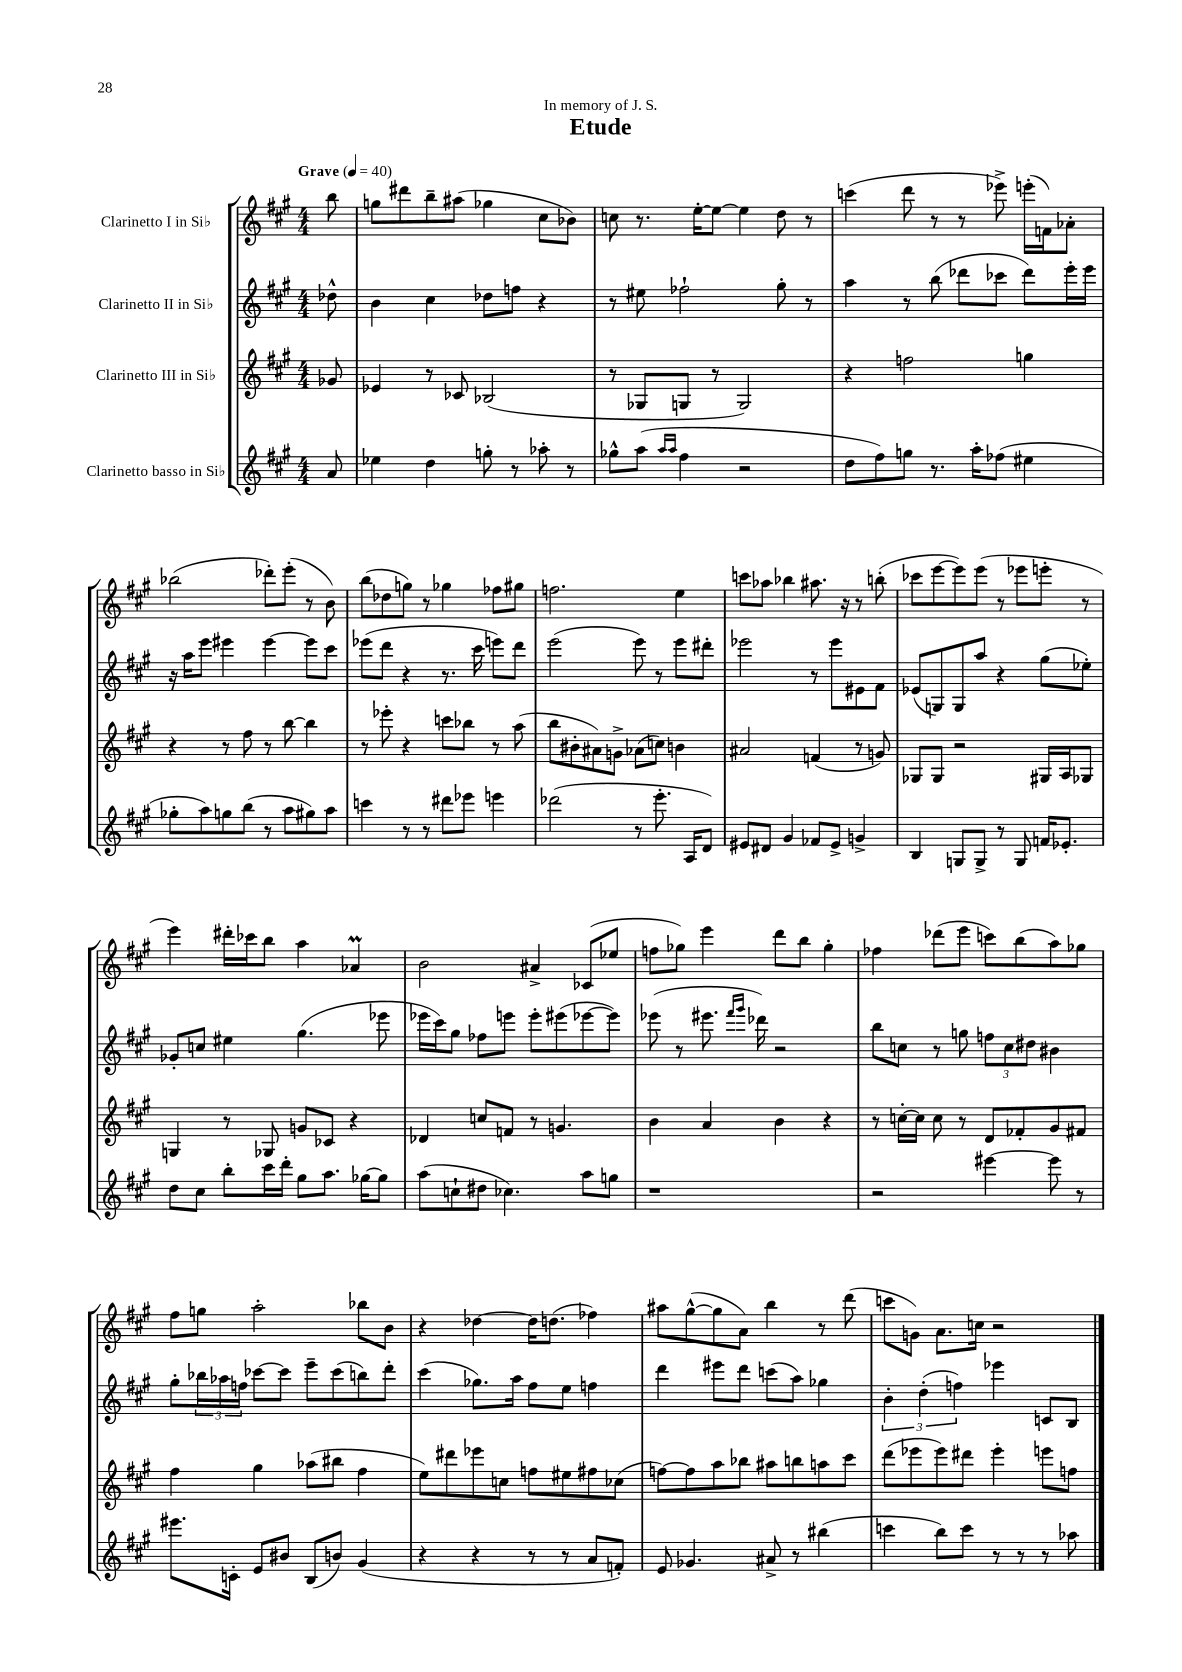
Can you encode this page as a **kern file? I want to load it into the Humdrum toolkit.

**kern	**kern	**kern	**kern
*staff4	*staff3	*staff2	*staff1
*clefG2	*clefG2	*clefG2	*clefG2
*k[f#c#g#]	*k[f#c#g#]	*k[f#c#g#]	*k[f#c#g#]
*M4/4	*M4/4	*M4/4	*M4/4
*MM40	*MM40	*MM40	*MM40
8a/	8g-/	8dd-^^\	8bb\
=	=	=	=
4ee-\	4e-/	4b\	8gg\L
.	.	.	8ddd#\
4dd\	8r	4cc#\	8bb~\
.	8c-/	.	(8aa#\J
8gg'\	(2B-/	8dd-\L	4gg-\
8r	.	8ff\J	.
8aa-'\	.	4r	8cc#\L
8r	.	.	8b-\J)
=	=	=	=
8gg-^^\L	8r	8r	8cc\
(8aa\J	8G-/L	8ee#\	8.r
16qqaa/LL	.	.	.
16qqaa/JJ	.	.	.
4ff#\	8G/J	2ff-`\	.
.	.	.	[16ee'\LK
.	8r	.	8ee\_J
2r	2G/)	.	4ee\]
.	.	8gg#'\	8dd\
.	.	8r	8r
=	=	=	=
8dd\L	4r	4aa\	(4ccc\
8ff#\)	.	.	.
8gg\J	2ff\	8r	8ddd\
8.r	.	(8bb\	8r
.	.	8ddd-\L	8r
16aa'\LK	.	.	.
(8ff-\J	.	8ccc-\J	8eee-^\)
4ee#\	4gg\	8ddd-\L)	(16eee'\LL
.	.	.	16f\J)
.	.	16eee'\L	8a-'\J
.	.	16eee\JJ	.
=	=	=	=
8gg-'\L	4r	16r	(2bb-\
.	.	16aa\LK	.
8aa\)	.	8eee\J	.
8gg\	8r	4eee#\	.
(8bb\J	8ff#\	.	.
8r	8r	[4eee#\	8ddd-'\L)
8aa\L	[8bb\	.	(8eee'\J
8gg#\)	4bb\]	8eee#\]L	8r
8aa\J	.	8ccc#\J	8b\)
=	=	=	=
4ccc\	8r	(8eee-\L	(8bb\L
.	8eee-'\	8ddd\J	8dd-\
8r	4r	4r	8gg\J)
8r	.	.	8r
8ddd#\L	8ccc\L	8.r	4gg-\
8eee-\J	8bb-\J	.	.
.	.	16ccc#\	.
4eee\	8r	8eee\L)	8ff-\L
.	(8aa\	8ddd\J	8gg#\J
=	=	=	=
(2ddd-\	8bb\L	(2eee\	2.ff\
.	8b#'\	.	.
.	8a#\)	.	.
.	8g^\J	.	.
8r	(8a-\L	8eee\)	.
8.eee'\	8cc\J)	8r	.
.	4b\	8eee\L	4ee\
16A/LK	.	.	.
8d/J)	.	8ddd#'\J	.
=	=	=	=
8e#/L	2a#/	2eee-\	8ccc\L
8d#/J	.	.	8aa-\J
4g#/	.	.	4bb-\
8f-/L	(4f/	8r	8.aa#\
8e#^/J	.	8eee-\L	.
.	.	.	16r
4g^/	8r	8e#\	8r
.	8g/)	8f#\J	(8bb'\
=	=	=	=
4B/	8G-/L	(8e-/L	8ccc-\L
.	8G-/J	8G/)	[8eee\
8G/L	2r	8G/	8eee\])
8G^/J	.	8aa/J	(8eee\J
8r	.	4r	8r
8G/	.	.	8eee-\L
16f/LK	16G#/LL	(8gg#\L	8eee'\J
8.e-'/J	16A/J	.	.
.	8G-/J	8ee-'\J)	8r
=	=	=	=
8dd\L	4G/	8g-'/L	4eee\)
8cc#\J	.	8cc/J	.
8bb'\L	8r	4ee#\	16ddd#'\LL
.	.	.	16ccc-\J
16ccc#\L	8G-/	.	8bb\J
16ddd'\JJ	.	.	.
8gg#\L	8g/L	(4.gg#\	4aa\
8.aa\J	8c-/J	.	.
.	4r	.	4a-/
[16gg-\LK	.	.	.
8gg-\]J	.	8eee-\	.
=	=	=	=
(8aa\L	4d-/	16eee-\LL	2b\
.	.	16ccc#\J)	.
8cc`\	.	8gg#\J	.
8dd#\J	8cc/L	8ff-\L	.
4.cc-\)	8f/J	8eee\J	.
.	8r	8eee'\L	4a#^/
.	4.g/	(8eee#\	.
8aa\L	.	[8eee-\	(8c-/L
8gg\J	.	8eee-\]J)	8ee-/J
=	=	=	=
1r	4b\	(8eee-\	8ff\L
.	.	8r	8gg-\J)
.	4a/	8.eee#\	4eee\
.	.	16qqfff#/LL	.
.	.	16qqggg#/JJ	.
.	.	16ddd-\)	.
.	4b\	2r	8ddd\L
.	.	.	8bb\J
.	4r	.	4gg-'\
=	=	=	=
2r	8r	8bb\L	4ff-\
.	[16cc'\LL	8cc\J	.
.	16cc\]JJ	.	.
.	8cc\	8r	(8ddd-\L
.	8r	8gg\	8eee\J
[4eee#\	8d/L	12ff\L	8ccc\L)
.	.	12cc\	.
.	8f-'/	.	(8bb\
.	.	12dd#\J	.
8eee#\]	8g#/	4b#\	8aa\)
8r	8f#/J	.	8gg-\J
=	=	=	=
8.eee#\L	4ff#\	8gg#'\L	8ff#\L
.	.	24bb-\L	8gg\J
.	.	24aa-\	.
16c'\Jk	.	.	.
.	.	24ff\JJ	.
8e/L	4gg#\	[8ccc-\L	2aa'\
8b#/J	.	8ccc-\]J	.
(8B/L	(8aa-\L	8eee~\L	.
8b/J)	8bb#\J	(8ccc-\	.
(4g#/	4ff#\	8bb\)	8bb-\L
.	.	8ddd'\J	8b\J
=	=	=	=
4r	8ee\L)	(4ccc#\	4r
.	8ddd#\	.	.
4r	8eee-\	8.gg-\L)	[4dd-\
.	8cc\J	.	.
.	.	16aa\Jk	.
8r	8ff\L	8ff#\L	16dd-\]LK
.	.	.	(8.dd\J
8r	8ee#\	8ee\J	.
8a/L	8ff#\	4ff\	4ff-\)
8f'/J)	(8cc-\J	.	.
=	=	=	=
8e/	[8ff\L)	4ddd\	8aa#\L
4.g-/	8ff\]	.	([8gg#^^\
.	8aa\	8eee#\L	8gg#\]
.	8bb-\J	8ddd\J	8a\J)
8a#^/	8aa#\L	(8ccc\L	4bb\
8r	8bb\	8aa\J)	.
(4bb#\	8aa\	4gg-\	8r
.	8ccc#\J	.	(8ddd\
=	=	=	=
4ccc\	(8ddd\L	6b'\	8ccc\L
.	8eee-\	.	8g\J)
.	.	(6dd'\	.
8bb\L)	8eee-\)	.	8.a\L
.	.	6ff\)	.
8ccc\J	8ddd#\J	.	.
.	.	.	16cc\Jk
8r	4eee-'\	4eee-\	2r
8r	.	.	.
8r	8eee\L	8c/L	.
8aa-\	8ff\J	8B/J	.
==	==	==	==
*-	*-	*-	*-
